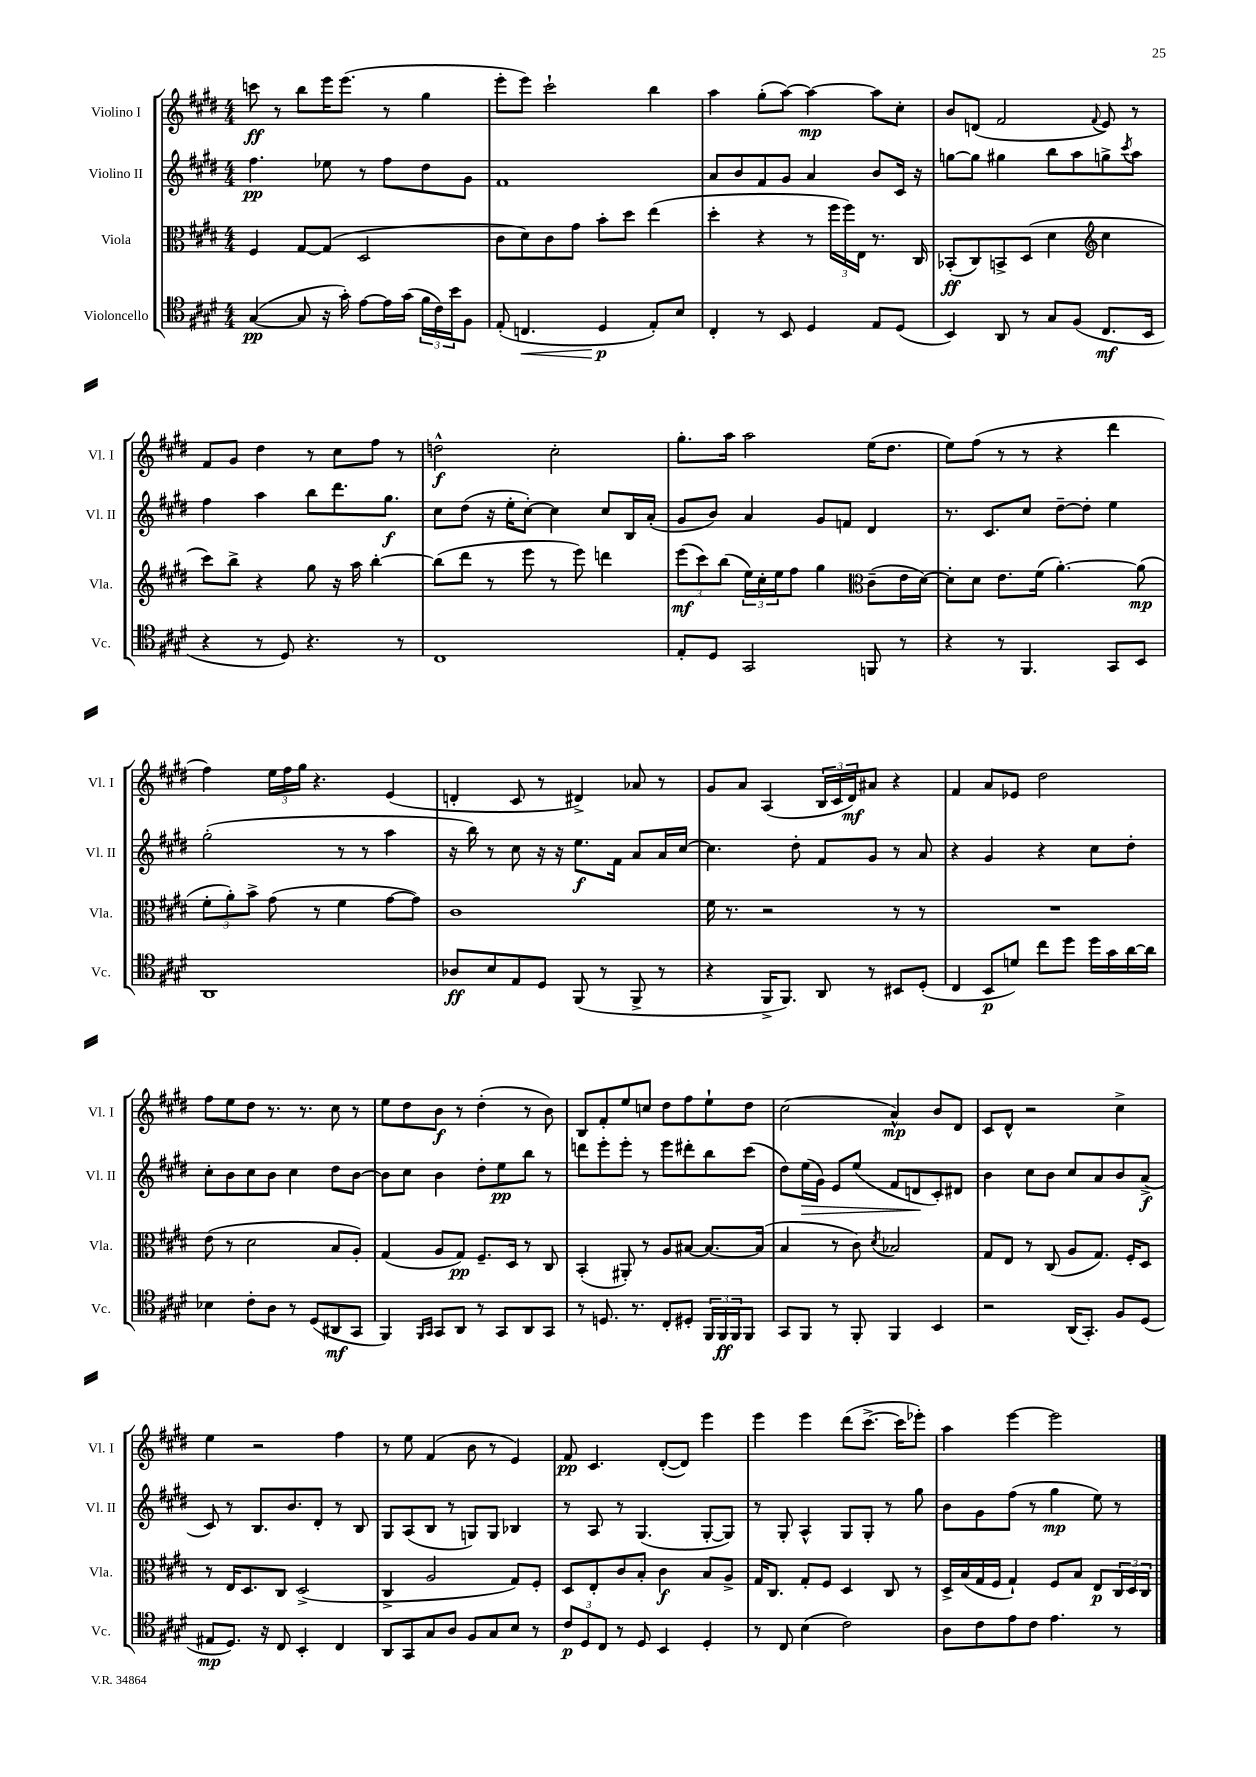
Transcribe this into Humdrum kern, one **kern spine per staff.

**kern	**kern	**kern	**kern
*staff4	*staff3	*staff2	*staff1
*clefC4	*clefC3	*clefG2	*clefG2
*k[f#c#g#d#]	*k[f#c#g#d#]	*k[f#c#g#d#]	*k[f#c#g#d#]
*M4/4	*M4/4	*M4/4	*M4/4
([4G#	4F#	4.ff#	8ccc
.	.	.	8r
8G#]	[8G#	.	8bb
16r	(8G#]	8ee-	16eee
16g#')	.	.	(8.eee
[8e	2D#	8r	.
16e]	.	8ff#	8r
(16g#	.	.	.
24f#	.	8dd#	4gg#
24c#)	.	.	.
24b	.	.	.
8F#	.	8g#	.
=	=	=	=
(8E'	8c#	1f#	8eee'
4.C	8d#)	.	8eee)
.	8c#	.	2ccc#`
.	8g#	.	.
4D#	8b'	.	.
.	8dd#	.	.
8E')	(4ee	.	4bb
8B	.	.	.
=	=	=	=
4C#'	4dd#'	8a	4aa
.	.	8b	.
8r	4r	8f#	(8gg#'
8BB	.	8g#	[8aa)
4D#	8r	4a	4aa_
.	24ff#	.	.
.	24ff#)	.	.
.	24E	.	.
8E	8.r	8b	8aa]
(8D#	.	16c#	8cc#'
.	16C#	16r	.
=	=	=	=
4BB)	(8BB-'	[8gg	8b
.	8C#)	8gg]	(8d
8AA	8BB^	4gg#	2f#
8r	(8D#	.	.
8G#	4d#	8bb	.
(8F#	.	8aa	.
*	*clefG2	*	*
.	.	.	8qqf#
8.C#	4cc#	8gg^	8e)
.	.	8qccc#	.
.	.	8aa	8r
16BB	.	.	.
=	=	=	=
4r	8ccc#)	4ff#	8f#
.	8bb^	.	8g#
8r	4r	4aa	4dd#
8D#)	.	.	.
4.r	8gg#	8bb	8r
.	16r	8.ddd#	8cc#
.	16aa	.	.
.	[4bb'	.	8ff#
.	.	8.gg#	.
8r	.	.	8r
=	=	=	=
1C#	(8bb]	8cc#	2dd^^
.	8ddd#	(8dd#	.
.	8r	16r	.
.	.	16ee'	.
.	8eee	[8cc#')	.
.	8r	4cc#]	2cc#'
.	8eee)	.	.
.	4ddd	8cc#	.
.	.	16B	.
.	.	(16a'	.
=	=	=	=
8E'	(12eee	8g#	8.gg#'
.	12ccc#)	.	.
8D#	.	8b)	.
.	(12bb	.	.
.	.	.	16aa
2GG#	24ee)	4a	2aa
.	24cc#'	.	.
.	24ee	.	.
.	8ff#	.	.
.	4gg#	8g#	.
.	.	8f	.
*	*clefC3	*	*
8FF	(8c#~	4d#	(16ee
.	.	.	8.dd#
8r	16e	.	.
.	[16d#)	.	.
=	=	=	=
4r	8d#']	8.r	8ee)
.	8d#	.	(8ff#
.	.	8.c#	.
8r	8.e	.	8r
4.FF#	.	8cc#	8r
.	(16f#	.	.
.	[4.a')	[8dd#~	4r
.	.	8dd#']	.
8GG#	.	4ee	4ddd#
8BB	(8a]	.	.
=	=	=	=
1AA	12f#'	(2gg#'	4ff#)
.	12a')	.	.
.	12b^	.	.
.	(8g#	.	24ee
.	.	.	24ff#
.	.	.	24gg#
.	8r	.	4.r
.	4f#	8r	.
.	.	8r	.
.	[8g#	4aa	(4e
.	8g#])	.	.
=	=	=	=
8A-	1c#	16r	4d'
.	.	16bb)	.
8B	.	8r	.
8E	.	8cc#	8c#
8D#	.	16r	8r
.	.	16r	.
(8FF#	.	8.ee	4d#^)
8r	.	.	.
.	.	16f#	.
8FF#^	.	8a	8a-
8r	.	16a	8r
.	.	[16cc#	.
=	=	=	=
4r	16f#	4.cc#]	8g#
.	8.r	.	.
.	.	.	8a
16FF#^	2r	.	(4A
8.FF#)	.	.	.
.	.	8dd#'	.
8AA	.	8f#	24B
.	.	.	24c#
.	.	.	24d#)
8r	.	8g#	8a#
8BB#	8r	8r	4r
(8D#'	8r	8a	.
=	=	=	=
4C#	1r	4r	4f#
8BB	.	4g#	8a
8d)	.	.	8e-
8cc#	.	4r	2dd#
8dd#	.	.	.
16dd#	.	8cc#	.
16g#	.	.	.
[16a	.	8dd#'	.
16a]	.	.	.
=	=	=	=
4B-	(8e	8cc#'	8ff#
.	8r	8b	8ee
8c#'	2d#	8cc#	8dd#
8A	.	8b	8.r
8r	.	4cc#	.
.	.	.	8.r
(8D#	.	.	.
8AA#	8B	8dd#	8cc#
8GG#	8A')	[8b	8r
=	=	=	=
4FF#)	(4G#	8b]	8ee
.	.	8cc#	8dd#
16qqFF#	.	.	.
16qqGG#	.	.	.
8GG#	8A	4b	8b
8AA	8G#)	.	8r
8r	8.F#~	8dd#'	(4dd#'
8GG#	.	8ee	.
.	16D#	.	.
8AA	8r	8bb	8r
8GG#	8C#	8r	8b)
=	=	=	=
8r	(4BB'	8ddd	8B
8.D	.	8eee'	8f#'
.	8AA#')	8eee'	8ee
8.r	.	.	.
.	8r	8r	8cc
8C#'	8A	8eee	8dd#
8D#'	[8B#	8ddd#'	8ff#
24FF#	8.B#_	8bb	8ee`
24FF#	.	.	.
24FF#	.	.	.
8FF#	.	(8ccc#	8dd#
.	(16B#]	.	.
=	=	=	=
8GG#	4B	8dd#)	(2cc#
8FF#	.	(16ee	.
.	.	16g#)	.
8r	8r	8e	.
8FF#'	8c#)	(8ee	.
.	8qd#	.	.
4FF#	2B-	8f#	4a^^)
.	.	8d	.
4BB	.	8c#')	8b
.	.	8d#	8d#
=	=	=	=
2r	8G#	4b	8c#
.	8E	.	8d#^^
.	8r	8cc#	2r
.	(8C#	8b	.
(16AA	8A	8cc#	.
8.GG#')	.	.	.
.	8.G#)	8a	.
8F#	.	8b	4cc#^
.	16F#'	.	.
(8D#	8D#	(8a^	.
=	=	=	=
8E#	8r	8c#)	4ee
8.D#)	16E	8r	.
.	8.D#	.	.
.	.	8.B	2r
16r	.	.	.
8C#	8C#	.	.
.	.	8.b	.
4BB'	(2D#^	.	.
.	.	8d#'	.
4C#	.	8r	4ff#
.	.	8B	.
=	=	=	=
8AA	4C#^	8G#	8r
8GG#	.	(8A	8ee
8G#	2A	8B	(4f#
8A	.	8r	.
8F#	.	8G)	8b
8G#	.	8G	8r
8B	8G#)	4B-	4e)
8r	8F#'	.	.
=	=	=	=
12c#	8D#	8r	8f#
12D#	.	.	.
.	8E'	8A	4.c#
12C#	.	.	.
8r	8c#	8r	.
8D#	8B'	(4.G#	.
4BB	4c#	.	([8d#'
.	.	.	8d#])
4D#'	8B	[8G#'	4eee
.	8A^	8G#])	.
=	=	=	=
8r	16G#	8r	4eee
.	8.C#	.	.
8C#	.	8G#'	.
(4B	8G#'	4A^^	4eee
.	8F#	.	.
2c#)	4D#	8G#	(8ddd#
.	.	8G#'	[8.ccc#^
.	8C#	8r	.
.	.	.	16ccc#]
.	8r	8gg#	8eee-')
=	=	=	=
8A	16D#^	8b	4aa
.	(16B	.	.
8c#	16G#	8g#	.
.	16F#	.	.
8e	4G#`)	(8ff#	[4eee
8c#	.	8r	.
4.e	8F#	4gg#	2eee]
.	8B	.	.
.	8E	8ee)	.
8r	24C#	8r	.
.	24D#	.	.
.	24C#	.	.
==	==	==	==
*-	*-	*-	*-
